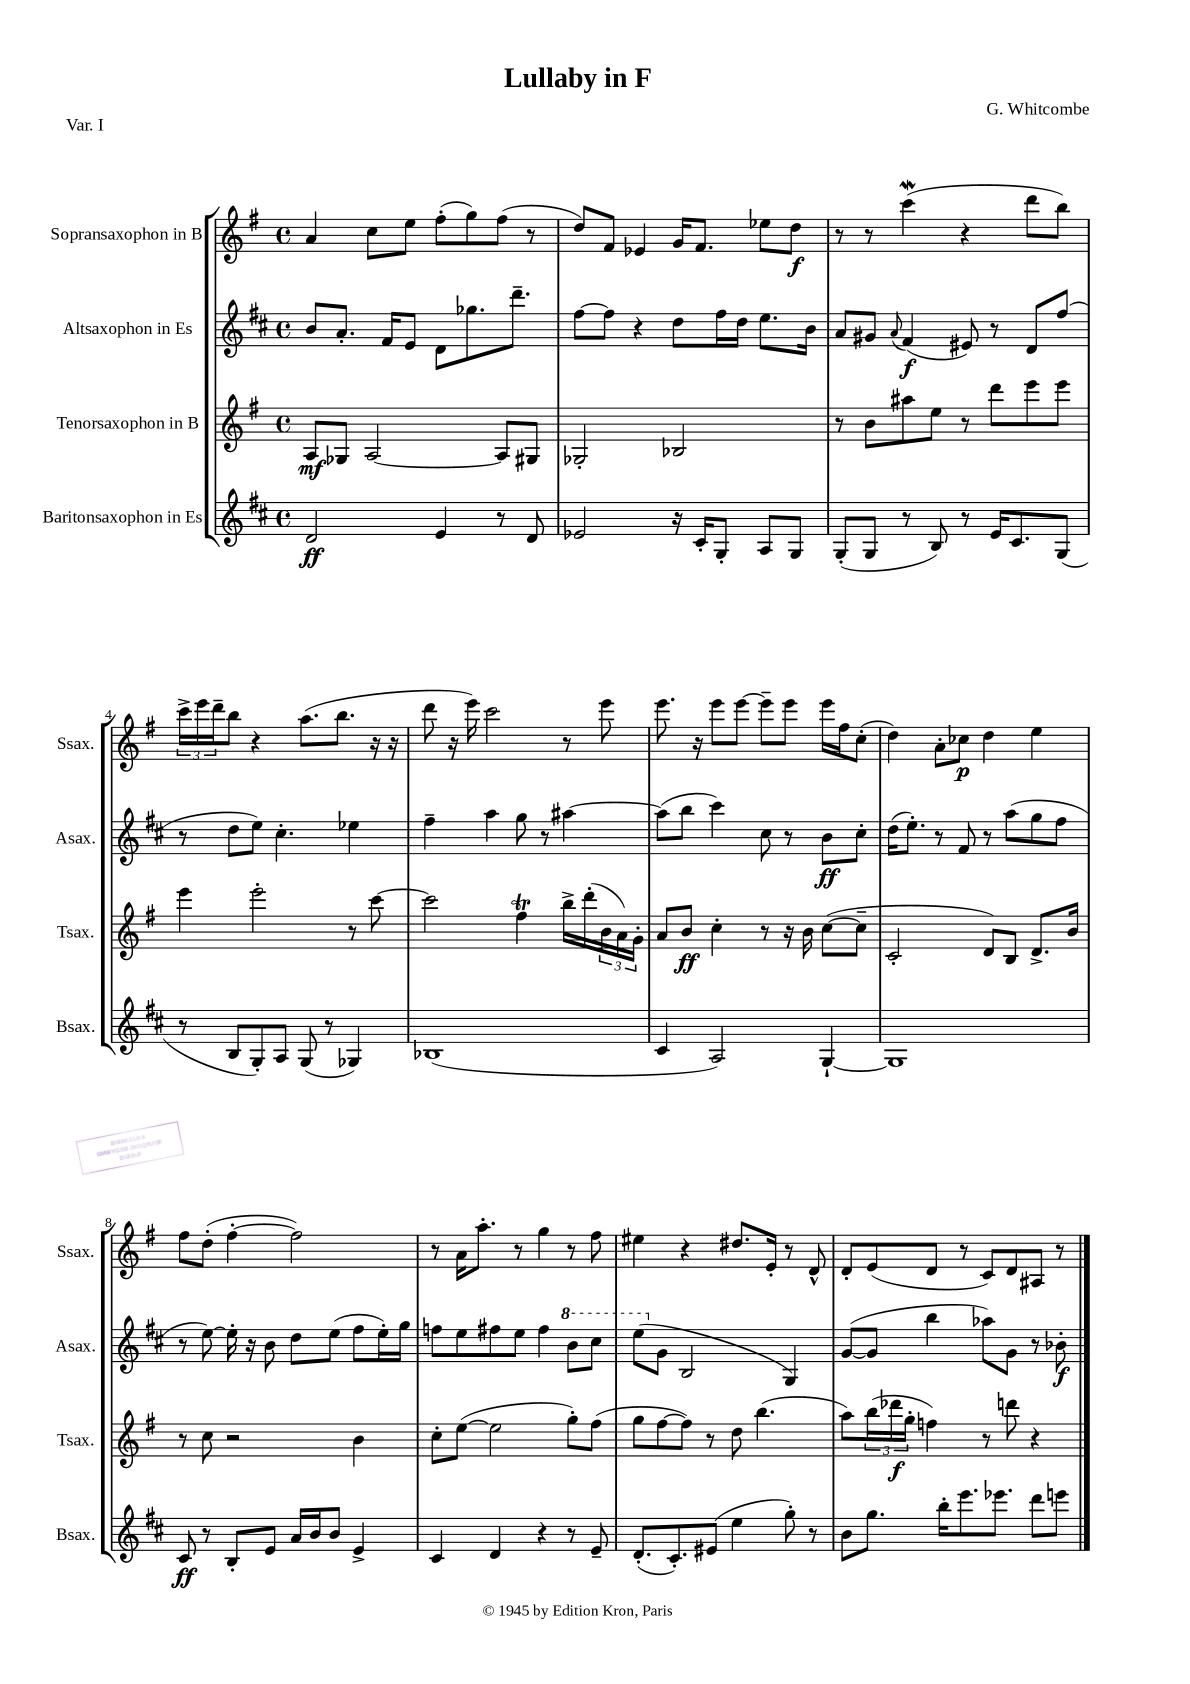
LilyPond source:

\header { title = "Lullaby in F" composer = "G. Whitcombe" piece = "Var. I" }
<<
\new StaffGroup <<
\new Staff = "s0" \with { instrumentName = "Sopransaxophon in B" shortInstrumentName = "Ssax." } {
    \clef treble \key g \major \defaultTimeSignature \time 4/4
    a'4 c''8 e''8 fis''8-.( g''8) fis''8( r8 |
    d''8) fis'8 ees'4 g'16 fis'8. ees''8 d''8\f |
    r8 r8 c'''4\mordent( r4 d'''8 b''8) |
    \tuplet 3/2 { c'''16-> e'''16 d'''16-- } b''8 r4 a''8.( b''8. r16 r16 |
    d'''8 r16 e'''16) c'''2 r8 e'''8 |
    e'''8. r16 e'''8 e'''8~ e'''8-- e'''8 e'''16 fis''16 c''8-.( |
    d''4) a'8-. ces''8\p d''4 e''4 |
    fis''8 d''8-.( fis''4~-. fis''2) |
    r8 a'16 a''8.-. r8 g''4 r8 fis''8 |
    eis''4 r4 dis''8. e'16-. r8 d'8-^ |
    d'8-. e'8( d'8 r8 c'8) d'8 ais8 r8 \bar "|." |
}
\new Staff = "s1" \with { instrumentName = "Altsaxophon in Es" shortInstrumentName = "Asax." } {
    \clef treble \key d \major \defaultTimeSignature \time 4/4
    b'8 a'8.-. fis'16 e'8 d'8 ges''8. d'''8.-- |
    fis''8~ fis''8 r4 d''8 fis''16 d''16 e''8. b'16 |
    a'8 gis'8 \appoggiatura { a'8 } fis'4\f( eis'8) r8 d'8 fis''8( |
    r8 d''8 e''8) cis''4.-. ees''4 |
    fis''4-- a''4 g''8 r8 ais''4~ |
    ais''8( b''8 cis'''4) cis''8 r8 b'8\ff cis''8-. |
    d''16( e''8.-.) r8 fis'8 r8 a''8( g''8 fis''8 |
    r8 e''8~) e''16-. r16 b'8 d''8 e''8( fis''8 e''16-.) g''16 |
    f''8 e''8 fis''8 e''8 fis''4 \ottava #1 b''8 cis'''8 |
    e'''8( \ottava #0 g'8 b2 g4) |
    g'8~( g'8 b''4 aes''8) g'8 r8 bes'8-.\f \bar "|." |
}
\new Staff = "s2" \with { instrumentName = "Tenorsaxophon in B" shortInstrumentName = "Tsax." } {
    \clef treble \key g \major \defaultTimeSignature \time 4/4
    a8\mf ges8 a2~ a8 gis8 |
    ges2-. bes2 |
    r8 b'8 ais''8 e''8 r8 d'''8 e'''8 e'''8 |
    e'''4 e'''2-. r8 c'''8~ |
    c'''2 fis''4\trill b''16-> d'''16-.( \tuplet 3/2 { b'16 a'16) g'16-. } |
    a'8 b'8\ff c''4-. r8 r16 b'16 c''8~( c''8-- |
    c'2-. d'8) b8 d'8.-> b'16 |
    r8 c''8 r2 b'4 |
    c''8-. e''8~( e''2 g''8-.) fis''8( |
    g''8 fis''8~ fis''8) r8 d''8 b''4.( |
    a''8) \tuplet 3/2 { b''16( des'''16\f g''16-. } f''4) r8 d'''8 r4 \bar "|." |
}
\new Staff = "s3" \with { instrumentName = "Baritonsaxophon in Es" shortInstrumentName = "Bsax." } {
    \clef treble \key d \major \defaultTimeSignature \time 4/4
    d'2\ff e'4 r8 d'8 |
    ees'2 r16 cis'16-. g8-. a8 g8 |
    g8-.( g8 r8 b8) r8 e'16 cis'8. g8( |
    r8 b8 g8-.) a8 g8( r8 ges4) |
    bes1( |
    cis'4 a2) g4~-! |
    g1 |
    cis'8\ff r8 b8-. e'8 a'16 b'16 b'8 e'4-> |
    cis'4 d'4 r4 r8 e'8-- |
    d'8.-.( cis'8.-.) eis'8( e''4 g''8-.) r8 |
    b'8 g''8. b''16-. e'''8. ees'''8. d'''8 e'''8 \bar "|." |
}
>>
>>
